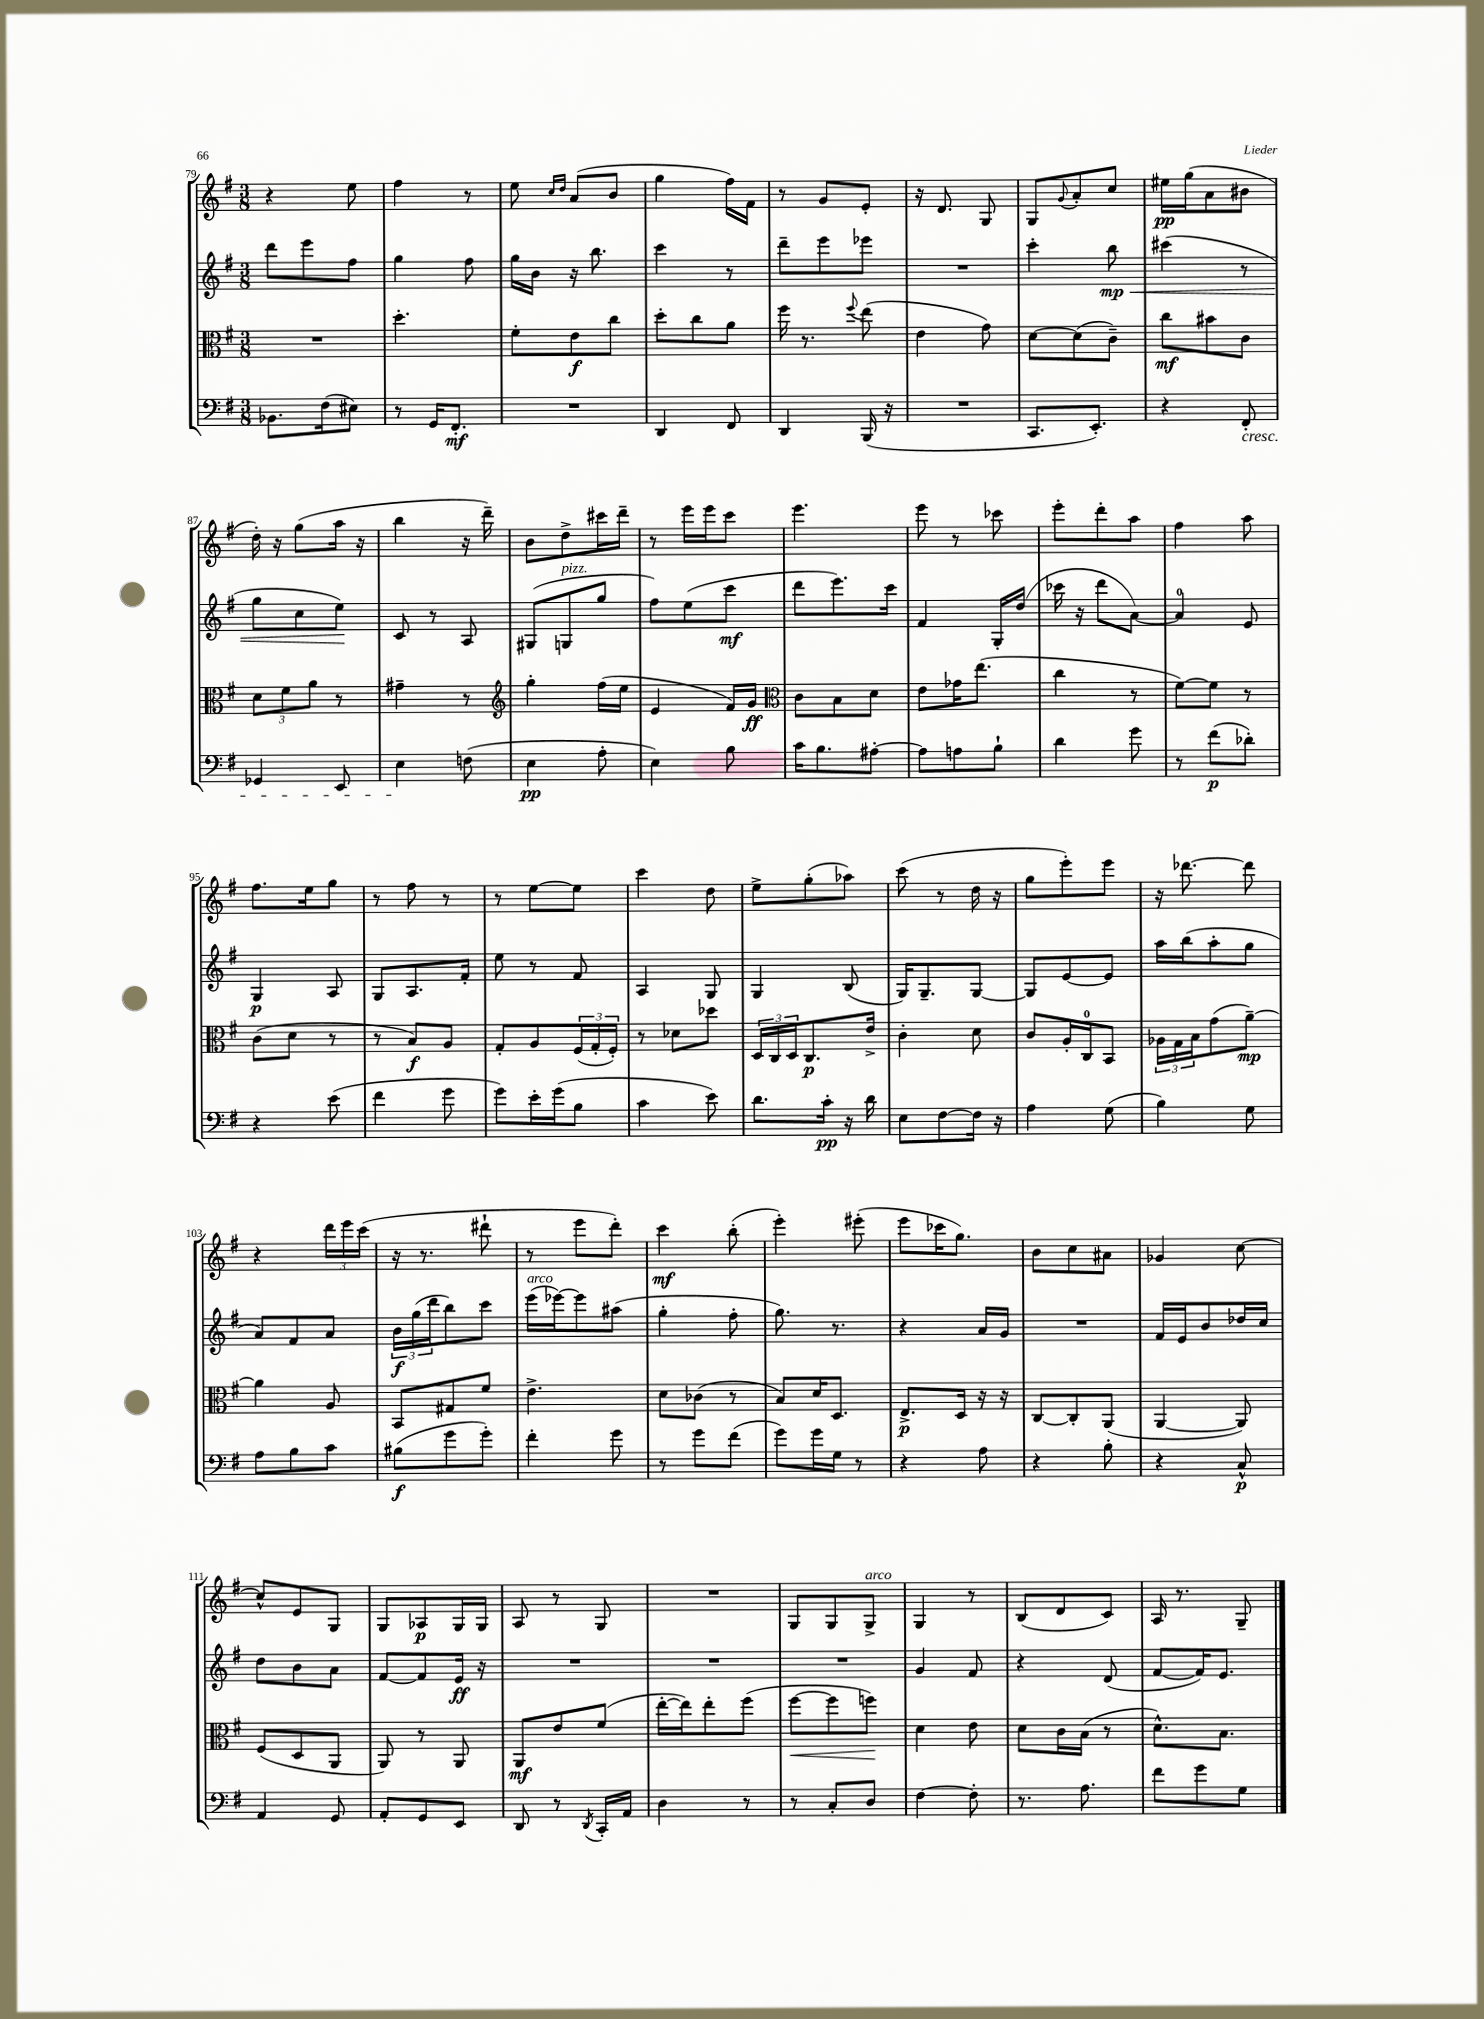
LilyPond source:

<<
\new StaffGroup <<
\new Staff = "s0" {
    \clef treble \key g \major \numericTimeSignature \time 3/8
    r4 e''8 |
    fis''4 r8 |
    e''8 \grace { c''16 d''16 } a'8( b'8 |
    g''4 fis''16) fis'16 |
    r8 g'8 e'8-. |
    r16 d'8. g8 |
    g8 \appoggiatura { g'8 } a'8-. c''8 |
    eis''16\pp g''16( a'8 bis'8 |
    d''16-.) r16 g''8( a''16 r16 |
    b''4 r16 d'''16--) |
    b'8 d''8-> cis'''16 d'''16-- |
    r8 e'''16 e'''16 c'''8 |
    e'''4. |
    e'''8 r8 ces'''8 |
    e'''8-. d'''8-. a''8 |
    fis''4 a''8 |
    fis''8. e''16 g''8 |
    r8 fis''8 r8 |
    r8 e''8~ e''8 |
    c'''4 d''8 |
    e''8-> g''8-.( aes''8) |
    c'''8( r8 d''16 r16 |
    g''8 e'''8-.) e'''8 |
    r16 des'''8.~ des'''8 |
    r4 \tuplet 3/2 { d'''16 e'''16 c'''16( } |
    r16 r8. dis'''8-! |
    r8 e'''8 d'''8-.) |
    c'''4\mf b''8-.( |
    e'''4-.) eis'''8-.( |
    e'''8 ces'''16 g''8.) |
    b'8 c''8 ais'8 |
    ges'4 c''8~ |
    c''8-^ e'8 g8 |
    g8 aes8\p g16 g16 |
    a8 r8 g8 |
    R4. |
    g8 g8 g8->^\markup { \italic "arco" } |
    g4 r8 |
    b8( d'8 c'8) |
    a16 r8. g8-- \bar "|." |
}
\new Staff = "s1" {
    \clef treble \key g \major \numericTimeSignature \time 3/8
    d'''8 e'''8 fis''8 |
    g''4 fis''8 |
    g''16 b'16 r16 b''8. |
    c'''4 r8 |
    d'''8-- e'''8 ees'''8 |
    R4. |
    c'''4-. b''8\mp\< |
    cis'''4( r8 |
    g''8 c''8 e''8\!) |
    c'8 r8 a8 |
    gis8( g8^\markup { \italic "pizz." } g''8 |
    fis''8) e''8( c'''8\mf |
    d'''8 e'''8.) c'''16 |
    fis'4 g16-. d''16( |
    ces'''16 r16 d'''8 a'8~) |
    a'4-0 e'8 |
    g4\p a8 |
    g8 a8. fis'16-. |
    e''8 r8 fis'8 |
    a4 g8 |
    g4 b8( |
    g16) g8.-- g8~ |
    g8 e'8~ e'8 |
    a''16 b''16( a''8-. g''8 |
    a'8) fis'8 a'8 |
    \tuplet 3/2 { b'16\f g''16( d'''16 } b''8) c'''8 |
    e'''16^\markup { \italic "arco" }( ees'''16~) ees'''8 ais''8( |
    g''4-. fis''8-. |
    g''8.) r8. |
    r4 a'16 g'16 |
    R4. |
    fis'16 e'16 b'8 des''16 c''16 |
    d''8 b'8 a'8 |
    fis'8~ fis'8 e'16\ff r16 |
    R4. |
    R4. |
    R4. |
    g'4 fis'8 |
    r4 d'8( |
    fis'8~ fis'16) e'8. \bar "|." |
}
\new Staff = "s2" {
    \clef alto \key g \major \numericTimeSignature \time 3/8
    R4. |
    d''4.-. |
    fis'8-. e'8\f c''8 |
    d''8-. c''8 a'8 |
    fis''16 r8. \appoggiatura { fis''8 } e''8( |
    e'4 g'8) |
    d'8~ d'8( c'8--) |
    c''8\mf bis'8 c'8 |
    \tuplet 3/2 { d'8 fis'8 a'8 } r8 |
    gis'4-- r8 |
    \clef treble g''4-. fis''16( e''16 |
    e'4 fis'16) g'16\ff |
    \clef alto c'8 b8 d'8 |
    e'8 ges'16 e''8.( |
    c''4 r8 |
    fis'8~) fis'8 r8 |
    c'8( d'8 r8 |
    r8 b8\f) a8 |
    g8-. a8 \tuplet 3/2 { fis16( g16-. fis16-.) } |
    r8 des'8 des''8 |
    \tuplet 3/2 { d16 c16 d16 } c8.\p e'16-> |
    c'4-. d'8 |
    c'8 a16-. c16-0 b,8 |
    \tuplet 3/2 { aes16 g16 b16 } g'8( a'8~--\mp) |
    a'4 a8 |
    b,8 gis8 fis'8 |
    e'4.-> |
    d'8 ces'8( r8 |
    b8) d'16 d8. |
    e8.->\p d16 r16 r16 |
    c8~ c8-. a,8( |
    a,4~ a,8) |
    fis8( d8 a,8 |
    a,8) r8 a,8 |
    a,8\mf e'8 fis'8( |
    e''16~-. e''16) e''8-. fis''8( |
    fis''8~\< fis''8 f''8\!) |
    d'4 e'8 |
    d'8 c'16 b16( r8 |
    d'8.-^) b8. \bar "|." |
}
\new Staff = "s3" {
    \clef bass \key g \major \numericTimeSignature \time 3/8
    bes,8. fis16( eis8) |
    r8 g,16 fis,8.-.\mf |
    R4. |
    d,4 fis,8 |
    d,4 b,,16( r16 |
    R4. |
    c,8. e,8.-.) |
    r4 fis,8-.\cresc |
    ges,4 e,8 |
    e4\! f8( |
    e4\pp a8-. |
    e4) b8 |
    c'16 b8. ais8~-. |
    ais8 a8 b8-! |
    d'4 g'8 |
    r8 fis'8\p( des'8-.) |
    r4 e'8( |
    fis'4 g'8 |
    g'8) e'16-. g'16( b8 |
    c'4 e'8) |
    d'8. c'16-.\pp r16 d'16 |
    e8 fis8~ fis16 r16 |
    a4 g8( |
    b4) g8 |
    a8 b8 c'8 |
    bis8\f( g'8 g'8-.) |
    fis'4-. g'8 |
    r8 g'8 fis'8( |
    g'8) g'16 g16 r8 |
    r4 a8 |
    r4 b8-. |
    r4 c8-^\p |
    a,4 g,8 |
    a,8-. g,8 e,8 |
    d,8 r8 \acciaccatura { d,8 } c,16-. a,16 |
    d4 r8 |
    r8 c8-. d8 |
    fis4~ fis8-. |
    r8. a8. |
    fis'8 g'8 g8 \bar "|." |
}
>>
>>
\layout { \context { \Score currentBarNumber = #79 } }
